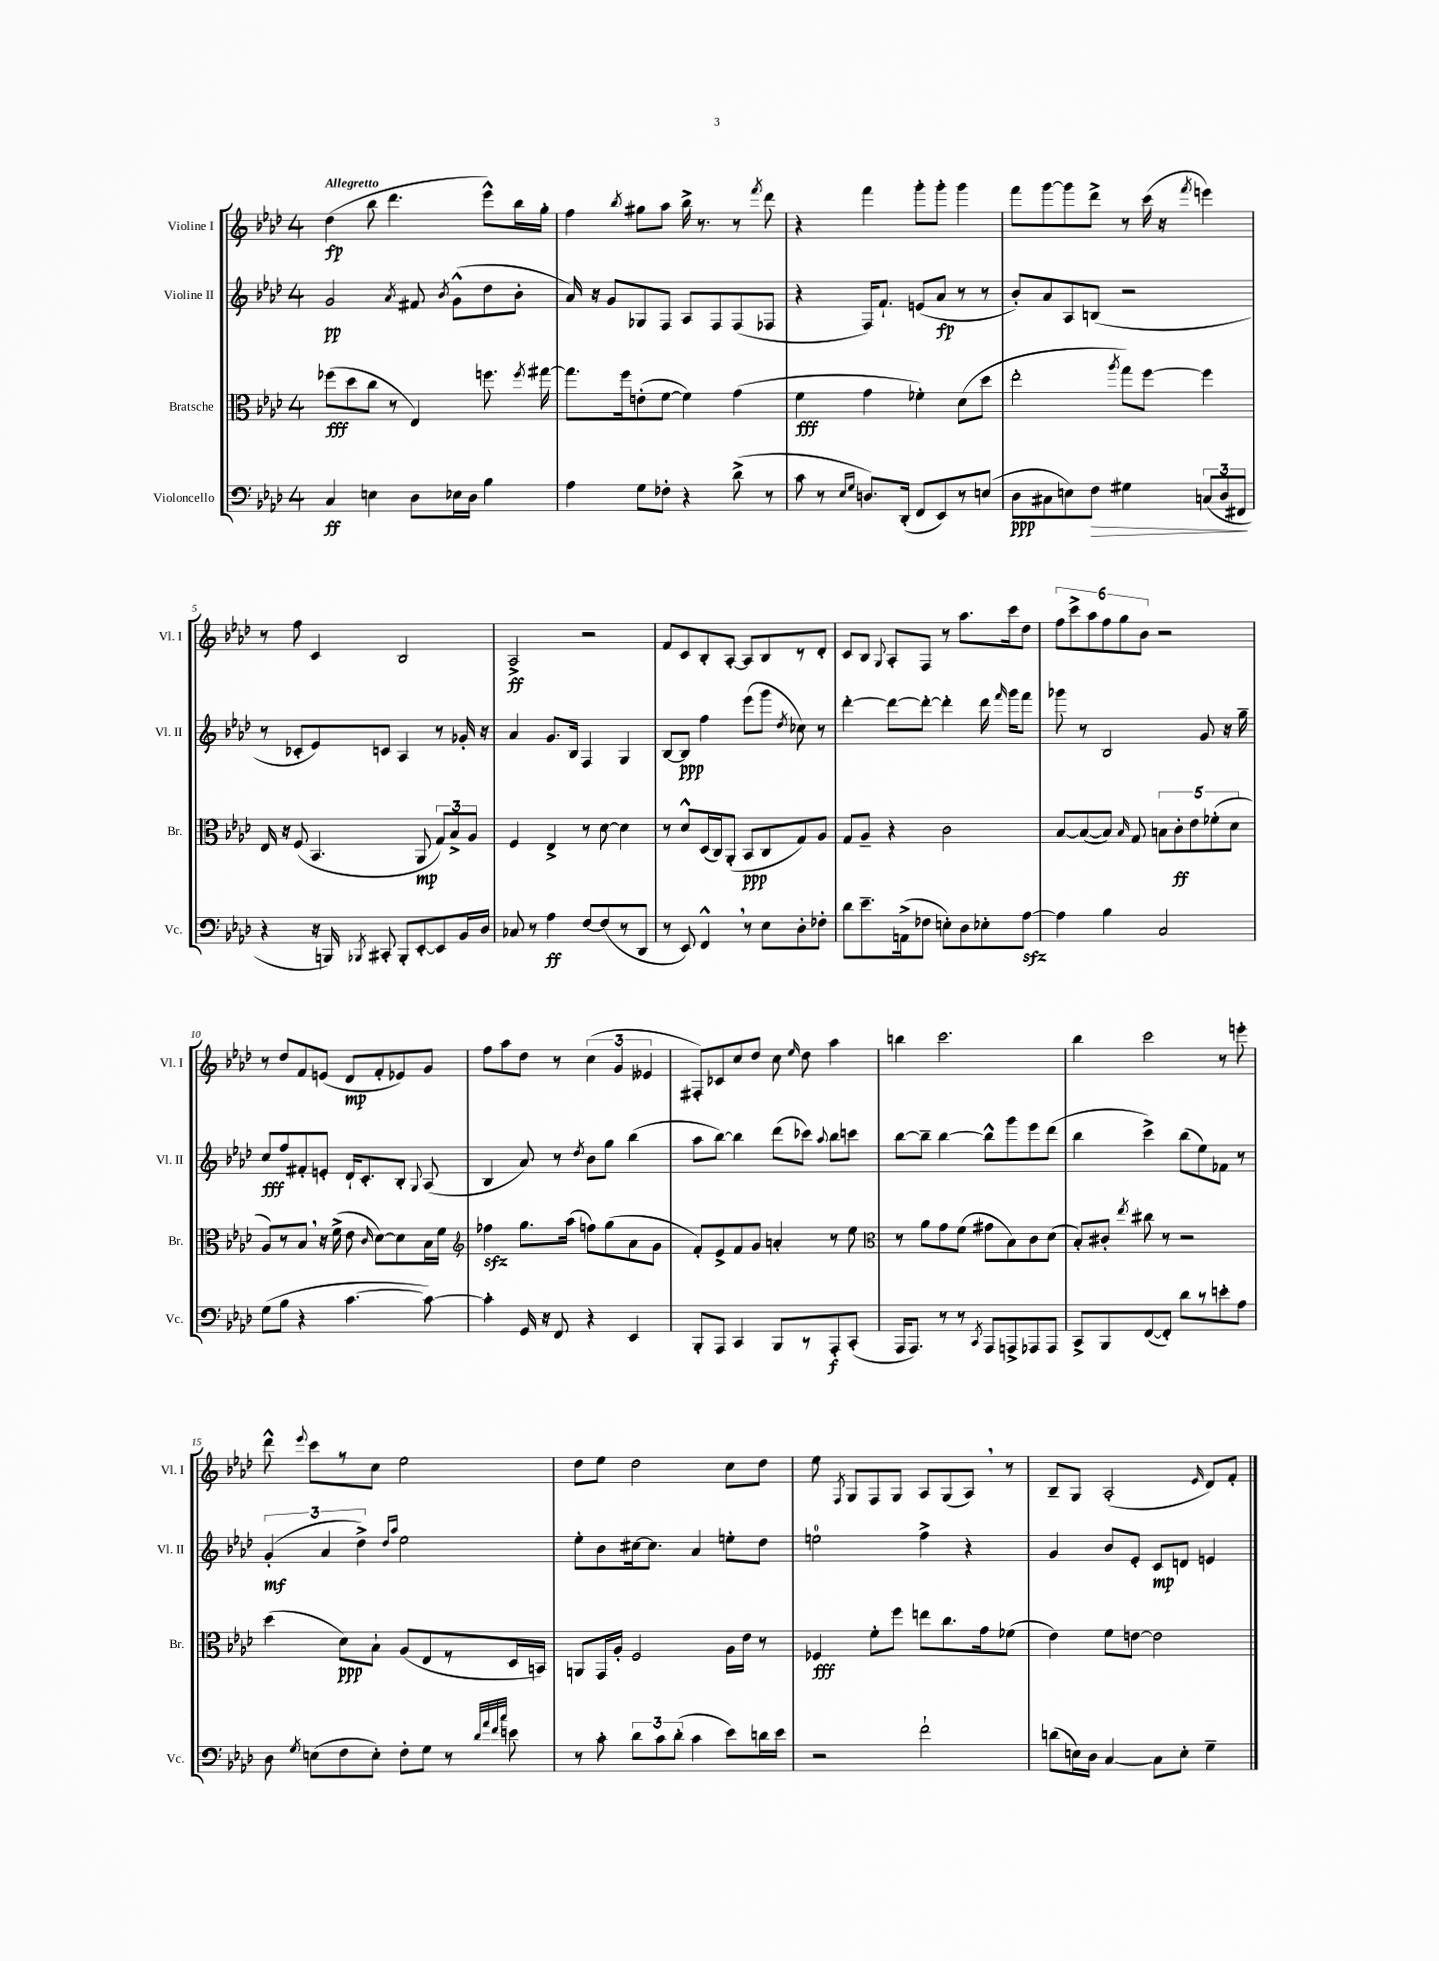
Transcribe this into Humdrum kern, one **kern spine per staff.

**kern	**dynam	**kern	**dynam	**kern	**dynam	**kern	**dynam
*part4	*part4	*part3	*part3	*part2	*part2	*part1	*part1
*staff4	*staff4	*staff3	*staff3	*staff2	*staff2	*staff1	*staff1
*I"Violoncello	*	*I"Bratsche	*	*I"Violine II	*	*I"Violine I	*
*I'Vc.	*	*I'Br.	*	*I'Vl. II	*	*I'Vl. I	*
*clefF4	*	*clefC3	*	*clefG2	*	*clefG2	*
*k[b-e-a-d-]	*	*k[b-e-a-d-]	*	*k[b-e-a-d-]	*	*k[b-e-a-d-]	*
*M4/4	*	*M4/4	*	*M4/4	*	*M4/4	*
=1	=1	=1	=1	=1	=1	=1	=1
!	!	!	!	!	!	!LO:TX:a:B:t=Allegretto	!
4C/	ff	(8ff-X\L	fff	2g/	pp	(4dd-\	fp
.	.	8dd-\	.	.	.	.	.
4En\	.	8cc\J	.	.	.	8bb-\	.
.	.	8r	.	.	.	4.ddd-\	.
.	.	.	.	8qa-/	.	.	.
8D-\L	.	4E-/)	.	8f#X/	.	.	.
.	.	.	.	8qb-/	.	.	.
16E-X\L	.	.	.	(8g^^\L	.	.	.
16D-\JJ	.	.	.	.	.	.	.
4B-\	.	8.ffn\	.	8dd-\	.	8eee-^^\L)	.
.	.	.	.	8b-'\J	.	16bb-\L	.
.	.	8qff/	.	.	.	.	.
.	.	[16gg#X\	.	.	.	16gg'\JJ	.
=2	=2	=2	=2	=2	=2	=2	=2
4A-\	.	8.gg#\L]	.	16a-/)	.	4ff\	.
.	.	.	.	16r	.	.	.
.	.	.	.	8g/L	.	.	.
.	.	16ff\k	.	.	.	.	.
.	.	.	.	.	.	8qbb-/	.
8G\L	.	(8en'\	.	8G-X/	.	8gg#X\L	.
8F-X'\J	.	[8f\J	.	8F/J	.	8aa-\J	.
4r	.	4f\])	.	8A-/L	.	16bb-^\	.
.	.	.	.	.	.	8.r	.
.	.	.	.	8F/	.	.	.
(8d-^\	.	(4g\	.	(8F/	.	8r	.
.	.	.	.	.	.	8qfff/	.
8r	.	.	.	8F-X/J	.	8ddd-\	.
=3	=3	=3	=3	=3	=3	=3	=3
8c\	.	4f\	fff	4r	.	4r	.
8r	.	.	.	.	.	.	.
16qqE-/LL	.	.	.	.	.	.	.
16qqG/JJ	.	.	.	.	.	.	.
8.Dn/L)	.	4g\	.	16F/KL)	.	4fff\	.
.	.	.	.	8.f`/J	.	.	.
(16DD-'/Jk	.	.	.	.	.	.	.
8FF/L	.	4f-X'\)	.	(8en/L	.	8ggg'\L	.
8EE-/)	.	.	.	8a-/J	fp	8ggg'\J	.
8r	.	(8d-\L	.	8r	.	4ggg\	.
(8En/J	.	8dd-\J	.	8r	.	.	.
=4	=4	=4	=4	=4	=4	=4	=4
8D-\L	ppp	2ee-'\	.	8b-'/L)	.	8fff\L	.
8C#X\	.	.	.	8a-/	.	[8ggg\	.
8En\)	.	.	.	8A-/	.	8ggg\]	.
!	!LO:HP:b	!	!	!	!	!	!
8F\J	>	.	.	(8Bn/J	.	8ddd-^\J	.
.	.	8qaa-/	.	.	.	.	.
4G#X\	.	8gg\L)	.	2r	.	8r	.
.	.	[8ff\J	.	.	.	(16ccc\	.
.	.	.	.	.	.	16r	.
.	.	.	.	.	.	8qfff/	.
(12Cn/L	.	4ff\]	.	.	.	4eeen\)	.
12D-/	.	.	.	.	.	.	.
12FF#X/J	.	.	.	.	.	.	.
.	]	.	.	.	.	.	.
!!LO:LB:g=z
=5	=5	=5	=5	=5	=5	=5	=5
4r	.	16E-/	.	8r	.	8r	.
.	.	16r	.	.	.	.	.
.	.	(8F/	.	8c-X'/L	.	8ff\	.
16r	.	4.BB-/	.	8e-/)	.	4c/	.
16BBBn/)	.	.	.	.	.	.	.
8qBBB-X/	.	.	.	.	.	.	.
8CC#X'/	.	.	.	8cn/J	.	.	.
8BBB-'/L	.	.	.	4A-/	.	2B-/	.
[8EE-'/	.	8AA-/	mp	.	.	.	.
8EE-/]	.	12G/L)	.	8r	.	.	.
.	.	12B-^/	.	.	.	.	.
16BB-/L	.	.	.	16g-X'/	.	.	.
.	.	12A-/J	.	.	.	.	.
16D-/JJ	.	.	.	16r	.	.	.
=6	=6	=6	=6	=6	=6	=6	=6
8C-X/	.	4F/	.	4a-/	.	2A-^/	ff
8r	.	.	.	.	.	.	.
4A-\	ff	4E-^/	.	8.g/L	.	.	.
.	.	.	.	16B-/Jk	.	.	.
[8F/L	.	8r	.	4F/	.	2r	.
(8F/]	.	[8d-\	.	.	.	.	.
8r	.	4d-\]	.	4G/	.	.	.
8DD-/J	.	.	.	.	.	.	.
=7	=7	=7	=7	=7	=7	=7	=7
8r	.	8r	.	[8B-/L	.	8f/L	.
8EE-/)	.	8d-^^/L	.	8B-/J]	ppp	8c/	.
4FF^^,/	.	(16D-/L	.	4ff\	.	8B-'/	.
.	.	16C/J)	.	.	.	.	.
.	.	(8AA-'/J	.	.	.	[8A-'/J	.
8r	.	8BB-/L	ppp	(8eee-\L	.	8A-/L]	.
8E-\L	.	8C/	.	8ggg\J	.	8B-/	.
.	.	.	.	8qdd-/	.	.	.
8D-'\	.	8G/)	.	8cc-X\)	.	8r	.
8F-X'\J	.	8A-/J	.	8r	.	8d-'/J	.
=8	=8	=8	=8	=8	=8	=8	=8
8d-\L	.	8G/L	.	[4ddd-'\	.	8c/L	.
8.e-~\	.	8A-~/J	.	.	.	8B-/J	.
.	.	.	.	.	.	8qqG/	.
.	.	4r	.	8ddd-\L_	.	8A-'/L	.
(16AAn^\k	.	.	.	.	.	.	.
8F-X\J	.	.	.	8ddd-'\J_	.	8F/J	.
8En'\L)	.	2c\	.	4ddd-'\]	.	8r	.
8D-\	.	.	.	.	.	8.aa-\L	.
8E-X'\	.	.	.	16ddd-\	.	.	.
.	.	.	.	16qqfff/	.	.	.
.	.	.	.	16ggg\KL	.	16ccc\k	.
[8A-zz\J	.	.	.	8fff\J	.	8dd-\J	.
=9	=9	=9	=9	=9	=9	=9	=9
4A-\]	.	[8B-/L	.	8ggg-X\	.	12ff\L	.
.	.	.	.	.	.	12ccc^\	.
.	.	(8B-/_	.	8r	.	.	.
.	.	.	.	.	.	12aa-\	.
4B-\	.	8B-/J])	.	2B-/	.	12ff\	.
.	.	.	.	.	.	12gg\	.
.	.	16qqB-/	.	.	.	.	.
.	.	8G/	.	.	.	.	.
.	.	.	.	.	.	12b-\J	.
2C/	.	10Bn\L	.	.	.	2r	.
.	.	10c'\	ff	.	.	.	.
.	.	10e-\	.	.	.	.	.
.	.	.	.	8g/	.	.	.
.	.	(10f-X'\	.	.	.	.	.
.	.	.	.	16r	.	.	.
.	.	10d-\J	.	.	.	.	.
.	.	.	.	16gg~\	.	.	.
!!LO:LB:g=z
=10	=10	=10	=10	=10	=10	=10	=10
(8G\L	.	8A-/L)	.	8cc/L	fff	8r	.
8B-\J	.	8r	.	8ff/	.	8dd-/L	.
4r	.	8B-,/J	.	8f#X'/	.	8f/	.
.	.	16r	.	8en'/J	.	(8en/J	.
.	.	(16f^\	.	.	.	.	.
[4.c\	.	8e-\	.	16d-`/KL	.	8d-/L	mp
.	.	.	.	8.c'/	.	.	.
.	.	16qqc/	.	.	.	.	.
.	.	[8d-\L)	.	.	.	8f'/	.
.	.	8d-\]	.	8B-'/J	.	8e-X/)	.
.	.	.	.	8qqG/	.	.	.
8c\_)	.	16B-\L	.	(8A-/	.	8g/J	.
.	.	16f\JJ	.	.	.	.	.
=11	=11	=11	=11	=11	=11	=11	=11
*	*	*clefG2	*	*	*	*	*
4c'\]	.	4ff-Xzz\	.	4B-/	.	8ff\L	.
.	.	.	.	.	.	8aa-\	.
16GG/	.	8.gg\L	.	8a-/)	.	8dd-\J	.
16r	.	.	.	.	.	.	.
8FF/	.	.	.	8r	.	8r	.
.	.	(16aa-\Jk	.	.	.	.	.
.	.	.	.	8qdd-/	.	.	.
4r	.	8ffn\L)	.	8b-\L	.	(6cc\	.
.	.	(8gg\	.	8gg\J	.	.	.
.	.	.	.	.	.	6g/	.
4EE-/	.	8a-\	.	(4bb-\	.	.	.
.	.	.	.	.	.	6e--X/	.
.	.	8g\J	.	.	.	.	.
=12	=12	=12	=12	=12	=12	=12	=12
8BBB-'/L	.	8f'/L)	.	8aa-\L	.	8F#X'/L)	.
8AAA-/J	.	8e-^/	.	[8bb-\J)	.	8c-X/	.
4CC/	.	8f/	.	4bb-\]	.	8cc/	.
.	.	8g/J	.	.	.	8dd-/J	.
8BBB-/L	.	4an'/	.	(8ddd-\L	.	8cc\	.
.	.	.	.	.	.	16qqee-/	.
8r	.	.	.	8ccc-X\J)	.	8dd-\	.
.	.	.	.	8qqaa-/	.	.	.
8AAA-'/	f	8r	.	8bb-\L	.	4aa-\	.
(8CC'/J	.	8ee-\	.	8cccn\J	.	.	.
=13	=13	=13	=13	=13	=13	=13	=13
*	*	*clefC3	*	*	*	*	*
16AAA-/KL	.	8r	.	[8bb-\L	.	4bbn\	.
8.AAA-/J)	.	.	.	.	.	.	.
.	.	8a-\L	.	8bb-~\J]	.	.	.
8r	.	8g\	.	[4bb-\	.	2.ccc\	.
8r	.	(8f\J	.	.	.	.	.
8qCC/	.	.	.	.	.	.	.
8AAA-/L	.	8g#X\L	.	8bb-^^\L]	.	.	.
8AAAn^/	.	8B-\)	.	8ggg\	.	.	.
8AAA-X/	.	8c\	.	8eee-\	.	.	.
8AAA-/J	.	(8d-\J	.	(8ddd-\J	.	.	.
=14	=14	=14	=14	=14	=14	=14	=14
8CC^/L	.	8B-'/L)	.	4bb-\	.	4bb-\	.
8BBB-/	.	8c#X'/J	.	.	.	.	.
.	.	8qee-/	.	.	.	.	.
([8FF/	.	8cc#X\	.	4ccc^\)	.	2ccc\	.
8FF'/J])	.	8r	.	.	.	.	.
8d-\L	.	2r	.	(8bb-\L	.	.	.
8r	.	.	.	8ee-\)	.	.	.
8en'\	.	.	.	8f-X\J	.	8r	.
8A-\J	.	.	.	8r	.	8eeen'\	.
!!LO:LB:g=z
=15	=15	=15	=15	=15	=15	=15	=15
8D-\	.	(4dd-\	.	(6g'/	mf	8ddd-^^\	.
8qG/	.	.	.	.	.	8qqeee-/	.
(8En\L	.	.	.	.	.	8ccc\L	.
.	.	.	.	6a-/	.	.	.
8F\	.	8d-\L)	ppp	.	.	8r	.
.	.	.	.	6dd-^\)	.	.	.
8E'\J)	.	8B-`\J	.	.	.	8cc\J	.
.	.	.	.	16qqdd-/LL	.	.	.
.	.	.	.	16qqaa-/JJ	.	.	.
8F'\L	.	(8A-/L	.	2ee-\	.	2ee-\	.
8G\J	.	8E-/	.	.	.	.	.
8r	.	8r	.	.	.	.	.
32qqd-/LLL	.	.	.	.	.	.	.
32qqa-/	.	.	.	.	.	.	.
32qqf/	.	.	.	.	.	.	.
32qqcc/JJJ	.	.	.	.	.	.	.
8en\	.	16D-/L	.	.	.	.	.
.	.	16BBn/JJ)	.	.	.	.	.
=16	=16	=16	=16	=16	=16	=16	=16
8r	.	8AAn/L	.	8ee-'\L	.	8dd-\L	.
8c'\	.	16GG/L	.	8b-\	.	8ee-\J	.
.	.	16A-'/JJ	.	.	.	.	.
12d-\L	.	2F/	.	[16cc#X\k	.	2dd-\	.
.	.	.	.	8.cc#\J]	.	.	.
12c\	.	.	.	.	.	.	.
(12d-'\J	.	.	.	.	.	.	.
4c\	.	.	.	4a-/	.	.	.
8e-\L)	.	16A-\LL	.	8een'\L	.	8cc\L	.
.	.	16e-\JJ	.	.	.	.	.
16dn\L	.	8r	.	8dd-\J	.	8dd-\J	.
16e-\JJ	.	.	.	.	.	.	.
=17	=17	=17	=17	=17	=17	=17	=17
2r	.	4F-X/	fff	2een\	.	8ee-\	.
.	.	.	.	.	.	8qF/	.
.	.	.	.	.	.	8G/L	.
.	.	8f'\L	.	.	.	8F/	.
.	.	8ff\J	.	.	.	8G/J	.
2f`\	.	8een\L	.	4ff^\	.	8A-/L	.
.	.	8.cc\	.	.	.	(8G/	.
.	.	.	.	4r	.	8A-,/J)	.
.	.	16g\k	.	.	.	.	.
.	.	(8f-X\J	.	.	.	8r	.
=18	=18	=18	=18	=18	=18	=18	=18
(8dn\L	.	4e-\)	.	4g/	.	8B-~/L	.
16En\L)	.	.	.	.	.	8G/J	.
16D-\JJ	.	.	.	.	.	.	.
[4C/	.	8f\L	.	8b-/L	.	(2A-'/	.
.	.	[8en\J	.	8e-'/J	.	.	.
8C\L]	.	2e\]	.	8c/L	mp	.	.
8E'\J	.	.	.	8dn/J	.	.	.
.	.	.	.	.	.	16qqe-/	.
4G~\	.	.	.	4en/	.	8d-/L)	.
.	.	.	.	.	.	8f'/J	.
==	==	==	==	==	==	==	==
*-	*-	*-	*-	*-	*-	*-	*-
